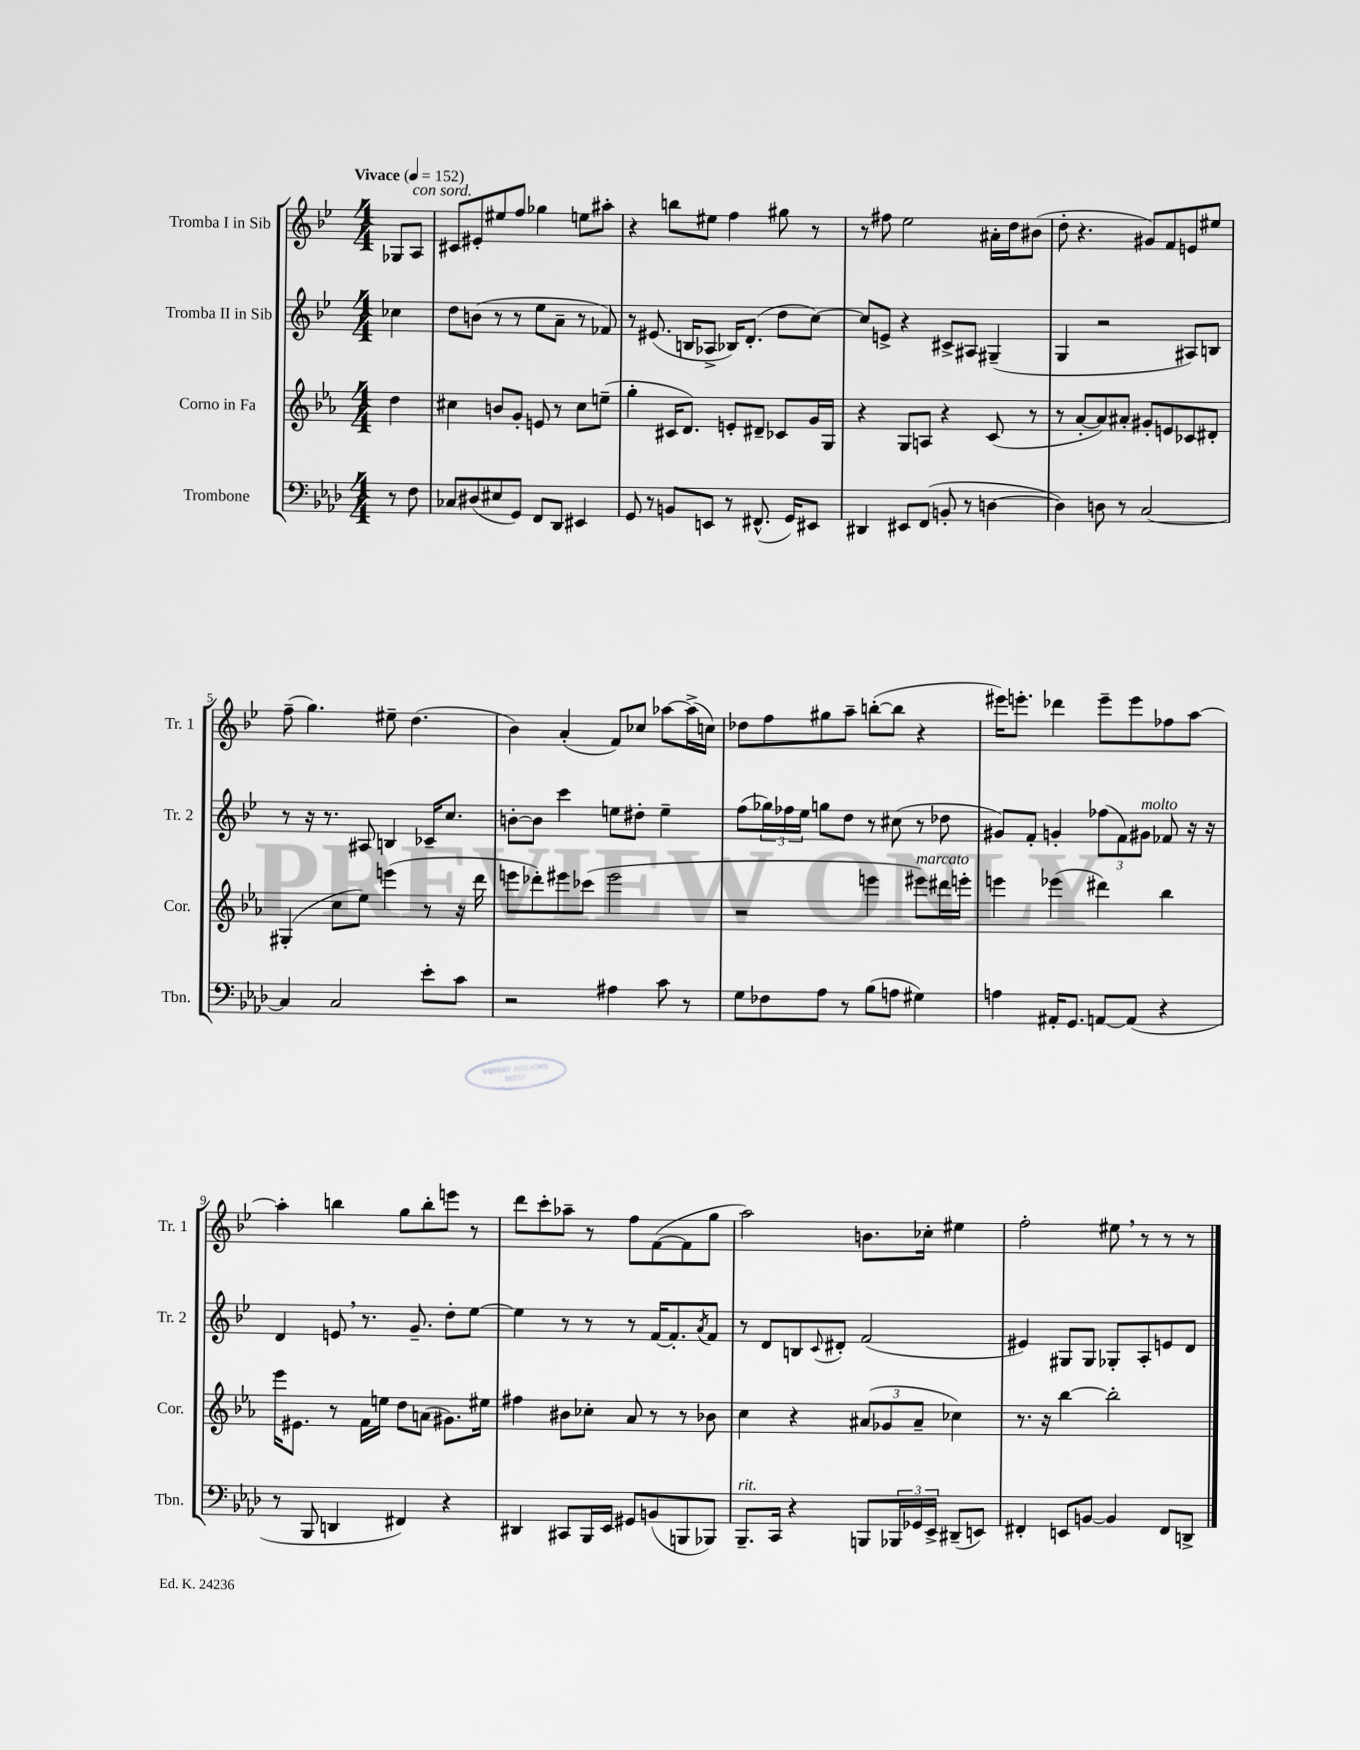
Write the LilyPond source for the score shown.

<<
\new StaffGroup <<
\new Staff = "s0" \with { instrumentName = "Tromba I in Sib" shortInstrumentName = "Tr. 1" } {
    \clef treble \key bes \major \numericTimeSignature \time 4/4 \partial 4 \tempo "Vivace" 4 = 152
    ges8 a8^\markup { \italic "con sord." } |
    cis'8 eis'8-. eis''8 f''8 ges''4 e''8 ais''8-. |
    r4 b''8 eis''8 f''4 gis''8 r8 |
    r8 fis''8 ees''2 ais'16-. d''16 bis'8( |
    d''8-. r4. gis'8) f'8 e'8 eis''8 |
    f''8--( g''4.) eis''8-- d''4.( |
    bes'4) a'4-.( f'8) ces''8 aes''8~ aes''16->( c''16) |
    des''8 f''8 gis''8 a''8-- b''8~-.( b''8 r4 |
    eis'''16) e'''8.-. des'''4 e'''8-- e'''8 fes''8 a''8~ |
    a''4-. b''4 g''8 b''8-. e'''8 r8 |
    d'''8 c'''8-. aes''8-- r8 f''8 f'8~( f'8 g''8 |
    a''2) b'8. ces''16-. eis''4 |
    f''2-. eis''8 \breathe r8 r8 r8 \bar "|." |
}
\new Staff = "s1" \with { instrumentName = "Tromba II in Sib" shortInstrumentName = "Tr. 2" } {
    \clef treble \key bes \major \numericTimeSignature \time 4/4 \partial 4
    ces''4 |
    d''8 b'8( r8 r8 ees''8 a'8-- r8 fes'8) |
    r8 eis'8.( b16 aes8-> bes16) d'8.-.( d''8 c''8~) |
    c''8 e'8-> r4 cis'8-> ais8 gis4--( |
    g4 r2 ais8) b8 |
    r8 r16 r8. ais8 b4 ces'16-- c''8. |
    b'8~-. b'8 c'''4 e''8 dis''8-. e''4-- |
    f''8( \tuplet 3/2 { ges''16) fes''16 ees''16 } g''8 d''8 r8 cis''8( r8 des''8 |
    gis'8) f'8-. g'4-. \tuplet 3/2 { fes''8( f'8) gis'8^\markup { \italic "molto" } } fes'8 r16 r16 |
    d'4 e'8 \breathe r8. g'8.-- d''8-. ees''8~ |
    ees''4 r8 r8 r8 f'16~ f'8.-. \acciaccatura { a'8 } f'8 |
    r8 d'8 b8 \appoggiatura { c'8 } dis'8-. f'2( |
    eis'4) gis8 gis8 ges8-. a8-. e'8 d'8 \bar "|." |
}
\new Staff = "s2" \with { instrumentName = "Corno in Fa" shortInstrumentName = "Cor." } {
    \clef treble \key ees \major \numericTimeSignature \time 4/4 \partial 4
    d''4 |
    cis''4 b'8 g'8-. e'8 r8 cis''8 e''8--( |
    g''4-. cis'16 d'8.) e'8-. dis'8-- ces'8 g'16 g16 |
    r4 g8 a8 r4 c'8( r8 |
    r8 aes'8~-. aes'8) ais'8-. gis'8-. e'8 ces'8 dis'8-. |
    gis4-.( c''8 ees''8) e'''4( r8 r16 d'''16 |
    e'''8 des'''8-.) eis'''8 ces'''8( eis'''2 |
    r2 e'''4 eis'''8^\markup { \italic "marcato" }) dis'''16 e'''16-. |
    e'''4 ees'''4( dis'''4) bes''4 |
    ees'''16 eis'8. r8 f'16 e''16 d''8 a'8( gis'8.) eis''16 |
    fis''4 bis'8 ces''8-. aes'8 r8 r8 bes'8 |
    c''4 r4 \tuplet 3/2 { ais'8( ges'8 ais'8-- } ces''4) |
    r8. r16 bes''4~ bes''2-. \bar "|." |
}
\new Staff = "s3" \with { instrumentName = "Trombone" shortInstrumentName = "Tbn." } {
    \clef bass \key aes \major \numericTimeSignature \time 4/4 \partial 4
    r8 f8 |
    ces8 dis8( eis8 g,8) f,8 des,8 eis,4 |
    g,8 r8 b,8 e,8 r8 fis,8.-^( g,16) eis,8 |
    dis,4 eis,8 f,8( b,8-. r8 d4~ |
    d4) d8 r8 c2~ |
    c4 c2 ees'8-. c'8 |
    r2 ais4 c'8 r8 |
    g8 fes8 aes8 r8 bes8( a8 gis4) |
    a4 ais,16-. g,8. a,8~ a,8( r4 |
    r8 bes,,8 d,4 fis,4) r4 |
    dis,4 cis,8 bes,,16 ees,16 gis,8 b,8( b,,8 bes,,8) |
    bes,,8.--^\markup { \italic "rit." } c,16 r4 b,,8 \tuplet 3/2 { bes,,16 ges,16 ees,16-> } dis,8--( e,8) |
    fis,4-. e,8 b,8~ b,4 fis,8 d,8-> \bar "|." |
}
>>
>>
